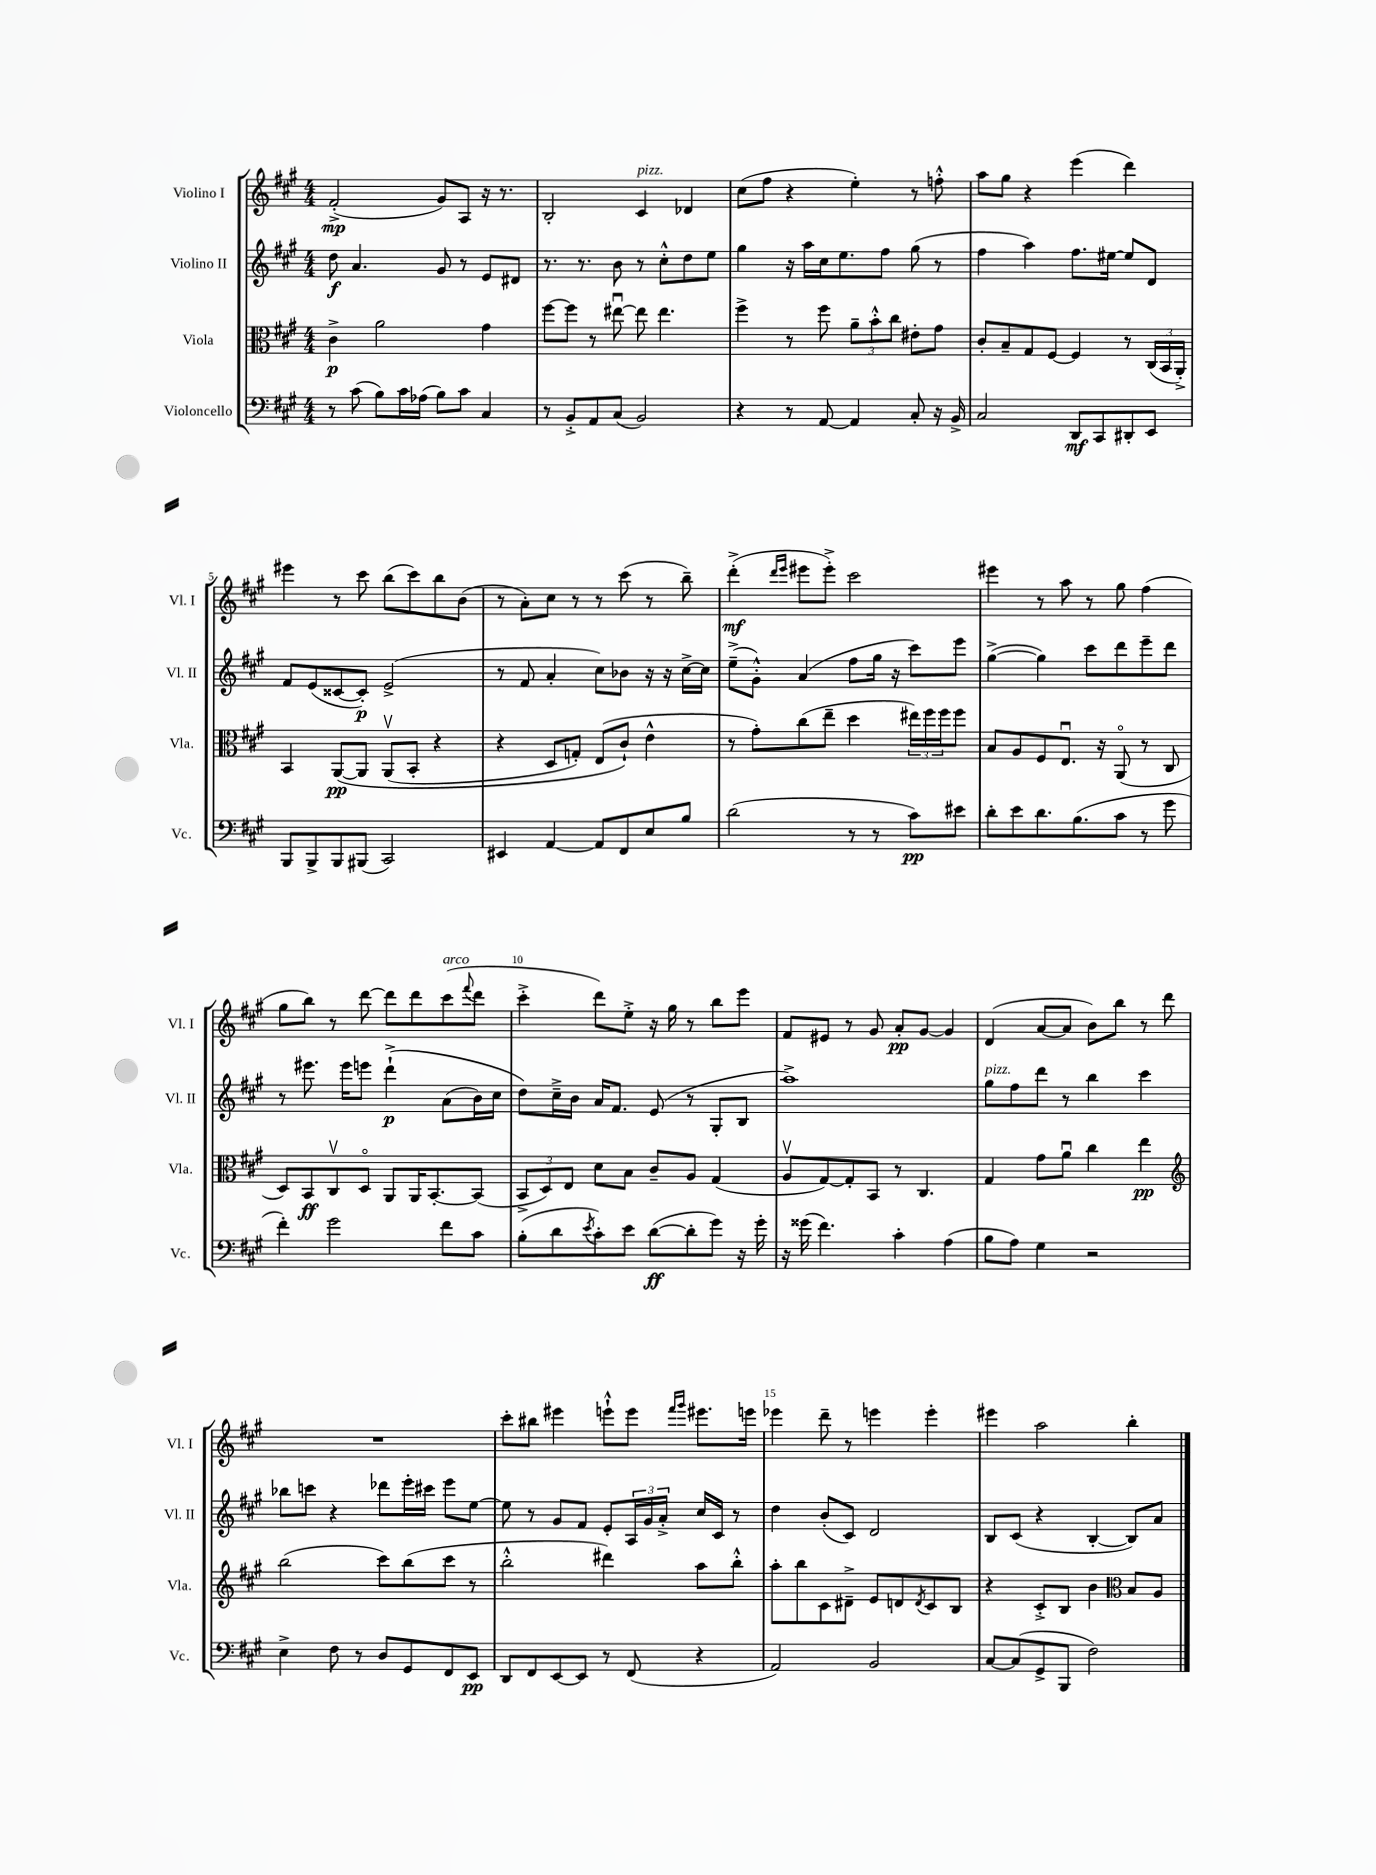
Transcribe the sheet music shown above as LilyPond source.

<<
\new StaffGroup <<
\new Staff = "s0" \with { instrumentName = "Violino I" shortInstrumentName = "Vl. I" } {
    \clef treble \key a \major \numericTimeSignature \time 4/4
    fis'2-.->\mp( gis'8) a8 r16 r8. |
    b2-. cis'4^\markup { \italic "pizz." } des'4 |
    cis''8( fis''8 r4 e''4-.) r8 f''8-.-^ |
    a''8 gis''8 r4 e'''4( d'''4) |
    eis'''4 r8 cis'''8 b''8( cis'''8) b''8 b'8( |
    r8 a'8-.) cis''8 r8 r8 cis'''8( r8 b''8--) |
    d'''4-.->\mf( \grace { d'''16 e'''16 } eis'''8 eis'''8-.->) cis'''2 |
    eis'''4 r8 a''8 r8 gis''8 fis''4( |
    gis''8 b''8) r8 d'''8~ d'''8 d'''8 cis'''8^\markup { \italic "arco" }( \appoggiatura { fis'''8 } d'''8 |
    cis'''4-.-> d'''8) e''8-.-> r16 gis''16 r8 b''8 e'''8 |
    fis'8 eis'8 r8 gis'8 a'8-.\pp gis'8~ gis'4 |
    d'4( a'8~ a'8 b'8) b''8 r8 d'''8 |
    R1 |
    cis'''8-. bis''8 eis'''4 e'''8-!-^ e'''8 \grace { fis'''16 gis'''16 } eis'''8. e'''16 |
    ees'''4 d'''8-- r8 e'''4 e'''4-. |
    eis'''4 a''2 b''4-. \bar "|." |
}
\new Staff = "s1" \with { instrumentName = "Violino II" shortInstrumentName = "Vl. II" } {
    \clef treble \key a \major \numericTimeSignature \time 4/4
    d''8\f a'4. gis'8 r8 e'8 dis'8 |
    r8. r8. b'8 r8 cis''8-.-^ d''8 e''8 |
    gis''4 r16 a''16 cis''16 e''8. fis''8 gis''8( r8 |
    fis''4 a''4) fis''8. eis''16~ eis''8 d'8 |
    fis'8 e'8( cisis'8~ cisis'8-.\p) e'2->( |
    r8 fis'8 a'4-. cis''8) bes'8 r16 r16 cis''16~-> cis''16 |
    e''8--->( gis'8-.-^) a'4( fis''8 gis''16 r16 cis'''8) e'''8 |
    gis''4~->( gis''4) cis'''8 d'''8 e'''8-- d'''8 |
    r8 eis'''8. eis'''16 e'''8 d'''4-!->\p\( a'8( b'16) cis''16 |
    d''8\) cis''16---> b'16 a'16 fis'8. e'8( r8 gis8-. b8 |
    a''1->) |
    gis''8^\markup { \italic "pizz." } fis''8 d'''8 r8 b''4 cis'''4 |
    bes''8 c'''8 r4 des'''8 e'''16-. cis'''16 e'''8 e''8~ |
    e''8 r8 gis'8 fis'8 e'8-. \tuplet 3/2 { a16 gis'16 a'16-.-> } cis''16 cis'16 r8 |
    d''4 b'8-.( cis'8) d'2 |
    b8 cis'8( r4 b4~-. b8) a'8 \bar "|." |
}
\new Staff = "s2" \with { instrumentName = "Viola" shortInstrumentName = "Vla." } {
    \clef alto \key a \major \numericTimeSignature \time 4/4
    cis'4->\p a'2 gis'4 |
    fis''8~ fis''8 r8 eis''8~\downbow eis''8 eis''4. |
    fis''4-> r8 fis''8 \tuplet 3/2 { a'8-- b'8-.-^ cis''8 } eis'8-. gis'8 |
    cis'8-. b8-- gis8 fis8~ fis4 r8 \tuplet 3/2 { cis16( b,16 a,16-.->) } |
    b,4 a,8~\pp\( a,8 a,8\upbow( b,8-. r4 |
    r4 d8 g8-.) e8( cis'8-!\) e'4-^ |
    r8 gis'8-.) cis''8( e''8-- d''4 \tuplet 3/2 { eis''16) fis''16 fis''16 } fis''8 |
    b8 a8 fis8 e8.\downbow r16 a,8\flageolet( r8 cis8 |
    d8) b,8\ff cis8\upbow d8\flageolet a,8 a,16 b,8.~-. b,8( |
    \tuplet 3/2 { b,8-> d8) e8 } d'8 b8 cis'8-- a8 gis4( |
    a8\upbow gis8~) gis8-. b,8 r8 cis4. |
    gis4 gis'8 a'8\downbow cis''4 e''4\pp |
    \clef treble b''2( cis'''8) b''8( cis'''8 r8 |
    b''2-.-^ dis'''4) a''8 b''8-.-^ |
    a''8-. b''8 cis'8 dis'8---> e'8 d'8 \acciaccatura { d'8 } cis'8 b8 |
    r4 cis'8-.-> b8 b'4 \clef alto b8 a8 \bar "|." |
}
\new Staff = "s3" \with { instrumentName = "Violoncello" shortInstrumentName = "Vc." } {
    \clef bass \key a \major \numericTimeSignature \time 4/4
    r8 cis'8( b8) cis'16 aes16( b8) cis'8 cis4 |
    r8 b,8-.-> a,8 cis8( b,2) |
    r4 r8 a,8~ a,4 cis8-. r16 b,16-> |
    cis2 d,8\mf cis,8 dis,8-. e,8 |
    b,,8 b,,8-> b,,8 bis,,8( cis,2) |
    eis,4 a,4~ a,8 fis,8 e8 b8 |
    d'2( r8 r8 cis'8\pp) eis'8 |
    d'8-. e'8 d'8. b8.( cis'8 r8 gis'8 |
    fis'4-.) gis'2 fis'8 cis'8 |
    b8-.( d'8 \acciaccatura { e'8 } cis'8-.) e'8 d'8~\ff( d'8-. gis'8) r16 gis'16-. |
    r16 gisis'16( fis'4.) cis'4-. a4( |
    b8 a8) gis4 r2 |
    e4-> fis8 r8 d8 gis,8 fis,8 e,8\pp |
    d,8 fis,8 e,8~ e,8 r8 fis,8( r4 |
    a,2) b,2 |
    cis8~ cis8( gis,8-> b,,8 fis2) \bar "|." |
}
>>
>>
\layout { \context { \Score \override BarNumber.break-visibility = ##(#f #t #t) barNumberVisibility = #(every-nth-bar-number-visible 5) } }
